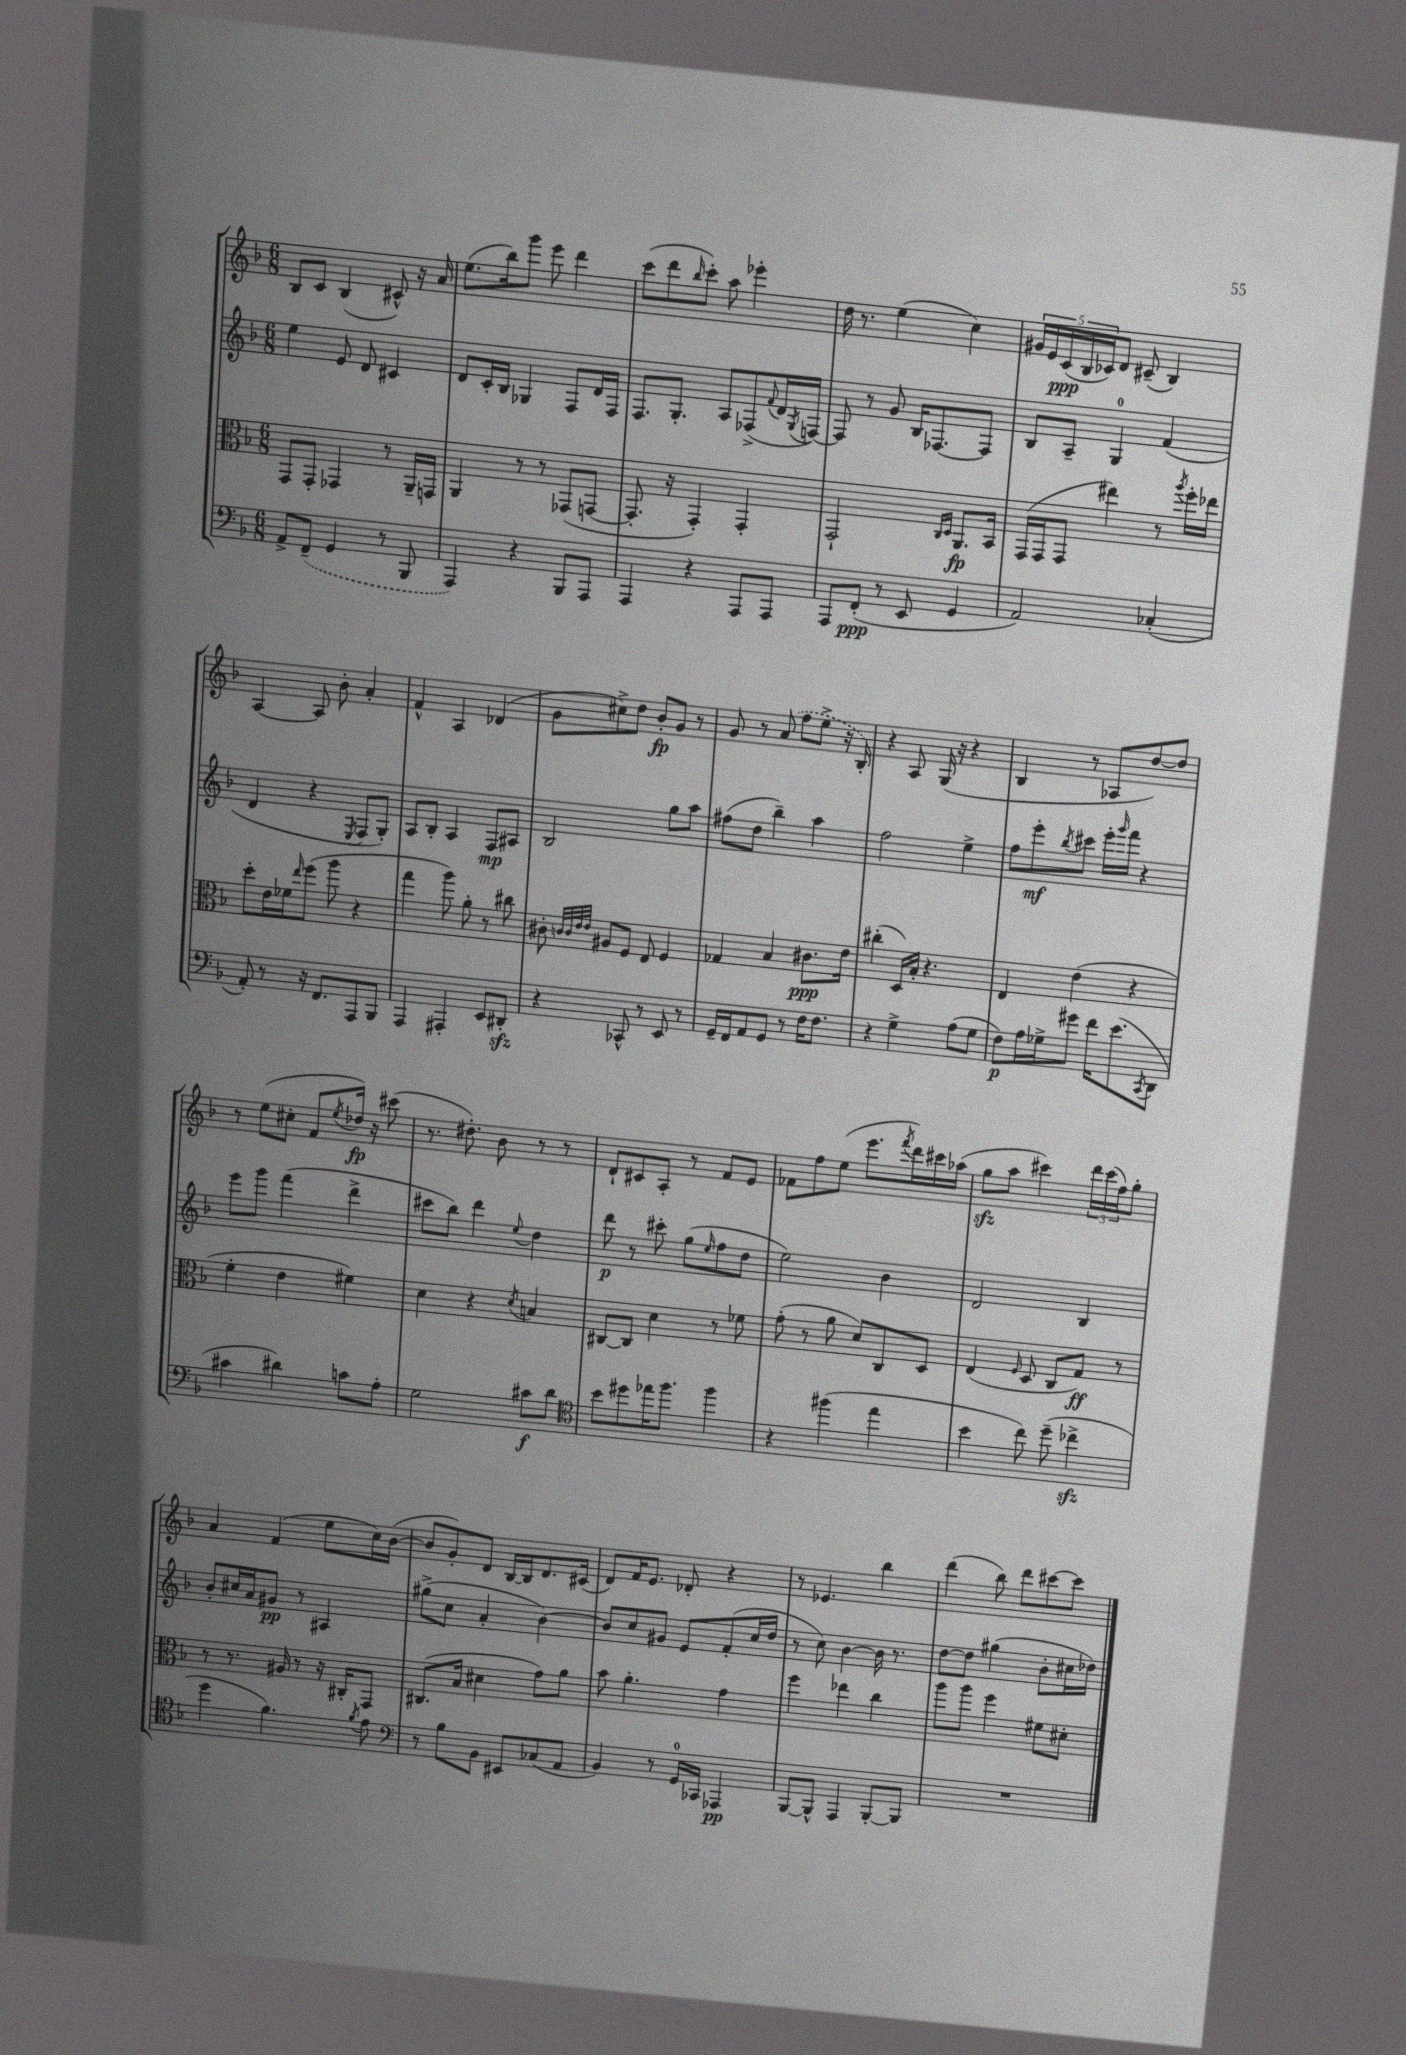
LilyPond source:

<<
\new StaffGroup <<
\new Staff = "s0" {
    \clef treble \key f \major \numericTimeSignature \time 6/8
    bes8 c'8 bes4( cis'8-^) r16 a'16 |
    e''8.( bes''16) g'''8 e'''8 d'''4 |
    c'''8( d'''8 \grace { bes''16 } c'''8-.) a''8 ees'''4-. |
    d''16 r8. e''4( c''4) |
    \tuplet 5/4 { gis'16 e'16 c'16\ppp( bes16 ces'16) } d'8 cis'8--( bes4) |
    a4~ a8 bes'8-. a'4-. |
    f'4-^ a4 des'4( |
    g'8 cis''8->) d''8 bes'8-.\fp g'8 r8 |
    g'8 r8 \once \slurDashed a'8( f''8 e''8-> r16 bes16-.) |
    r4 a8 g16( r16 r4 |
    bes4 r8 aes8 d''8~) d''8 |
    r8 e''8( cis''8-. f'8 \acciaccatura { e''8 } des''16\fp) r16 cis'''8( |
    r8. dis''8.-.) bes'8 r8 r8 |
    d'8-! cis'8 a8-. r8 f'8 e'8 |
    fes'8 f''8 e''8( e'''8. \acciaccatura { f'''8 } d'''16) cis'''16 aes''16( |
    g''8\sfz a''8 cis'''4) \tuplet 3/2 { d'''16 cis'''16( f''16) } g''8-. |
    a'4 f'4( e''8 c''16) bes'16~( |
    bes'8 g'8-.) d'8 bes16~ bes16 d'8. cis'16( |
    d'8) f'16 e'8. des'8-. r4 |
    r8 ees'4. bes''4 |
    d'''4( bes''8) d'''8 cis'''8~ cis'''8 \bar "|." |
}
\new Staff = "s1" {
    \clef treble \key f \major \numericTimeSignature \time 6/8
    e''4 e'8 d'8 cis'4 |
    d'8 c'16-. bes16 ges4 f8 d'16 f16 |
    f8. g8.-. a8 fes8->( \appoggiatura { f'8 } d'16 \acciaccatura { g8 } f16~) |
    f8 r8 g'8 bes16 fes8.~ fes8 |
    bes8 a8-- g4-0 f'4( |
    d'4 r4 \acciaccatura { e8 } f8 g8-.) |
    a8 bes8-. a4 f8\mp ais8 |
    bes2 g''8 a''8 |
    fis''8( d''8 bes''4--) a''4 |
    f''2 e''4-> |
    f''8 e'''8-.\mf \acciaccatura { bes''8 } cis'''8 e'''16-. \grace { g'''16 } f'''16 r4 |
    e'''8 g'''8 f'''4( d'''4-> |
    cis'''8 bes''8) d'''4 \appoggiatura { e''8 } d''4 |
    d'''8\p r8 cis'''8-. g''8( \grace { e''16 } f''8 d''8 |
    e''2) bes'4 |
    d'2 bes4 |
    bes'8-. cis''16 a'16 gis'8\pp r8 ais4 |
    gis''8->( c''8 a'4-. bes'4~) |
    bes'8 c''8 gis'8 e'8 f'8-.( c''16 d''16 |
    r8 c''8) bes'4~ bes'16 r8. |
    d''8~ d''8 gis''4( bes'8-. cis''16 des''16) \bar "|." |
}
\new Staff = "s2" {
    \clef alto \key f \major \numericTimeSignature \time 6/8
    g,8 g,8-. ges,4 r8 a,16-- g,16 |
    a,4 r8 r8 ges,8( g,8~ |
    g,8.-. r16 g,4-.) g,4-. |
    g,2-! \grace { c16 d16 } a,8.\fp bes,16 |
    g,16( g,16 g,8 eis''4) r8 \acciaccatura { a''8 } f''16-. ees''16 |
    d''8-. e'16 fes'16 \grace { e''16 } f''8( a''8 r4 |
    g''4 a''8) a'8-. r8 cis''8 |
    cis'8-. \grace { c'32 c'32 e'32 e'32 } ais8 f8 e8 f4 |
    ges4 bes4 cis'8.\ppp e'16 |
    cis''4-.( d16) bes16-. r4. |
    e4 e'4( r4 |
    f'4-. e'4 fis'4) |
    d'4 r4 \acciaccatura { d'8 } b4 |
    cis8~ cis8 d'4 r8 fes'8 |
    g'8-.( r8 a'8 d'8) c8 d8 |
    e4( \grace { f16 } d8 c8 g8\ff) r8 |
    r8 r8. ais16 r8 r16 cis16-. g,8 |
    cis8.( bes16 dis'4 g'8) a'8 |
    bes'8 a'4.-. g'4 |
    f''4 ees''4 c''4 |
    a''8 a''8 f''4 fis'8 dis'8-. \bar "|." |
}
\new Staff = "s3" {
    \clef bass \key f \major \numericTimeSignature \time 6/8
    a,8-> \once \slurDashed f,8--( g,4 r8 bes,,8 |
    a,,4) r4 bes,,8 a,,8 |
    a,,4 r4 a,,8 a,,8 |
    a,,8 f,8-.\ppp( r8 e,8 g,4 |
    a,2) ces4-.( |
    a,8-.) r8 r16 f,8. a,,8 bes,,8 |
    a,,4 ais,,4-. e,8 dis,8-.\sfz |
    r4 ces,8-^ r8 e,8 r8 |
    g,16-- f,16 a,8 g,8 r8 f16 f8. |
    r4 g4-> a8( g8 |
    f8\p) a16 ges16-> gis'8 f'16 e'8.( \acciaccatura { c,8 } d,8 |
    cis'4 dis'4) c'8 a8-. |
    g2 cis'8\f d'8 |
    \clef tenor bes'8 dis''8 ees''16 f''8. f''4 |
    r4 fis''4( e''4 |
    bes'4 c''8) d''8--( ces''4->\sfz |
    d''4 f'4.) \acciaccatura { f'8 } e'8 |
    \clef bass r8 bes8 bes,8 eis,8 ces8( a,8 |
    bes,4) r8 g,16-0 ces,16 aes,,4\pp |
    bes,,8~ bes,,8-^ a,,4 bes,,8~-. bes,,8 |
    R2. \bar "|." |
}
>>
>>
\layout { \context { \Score \remove "Bar_number_engraver" } }
